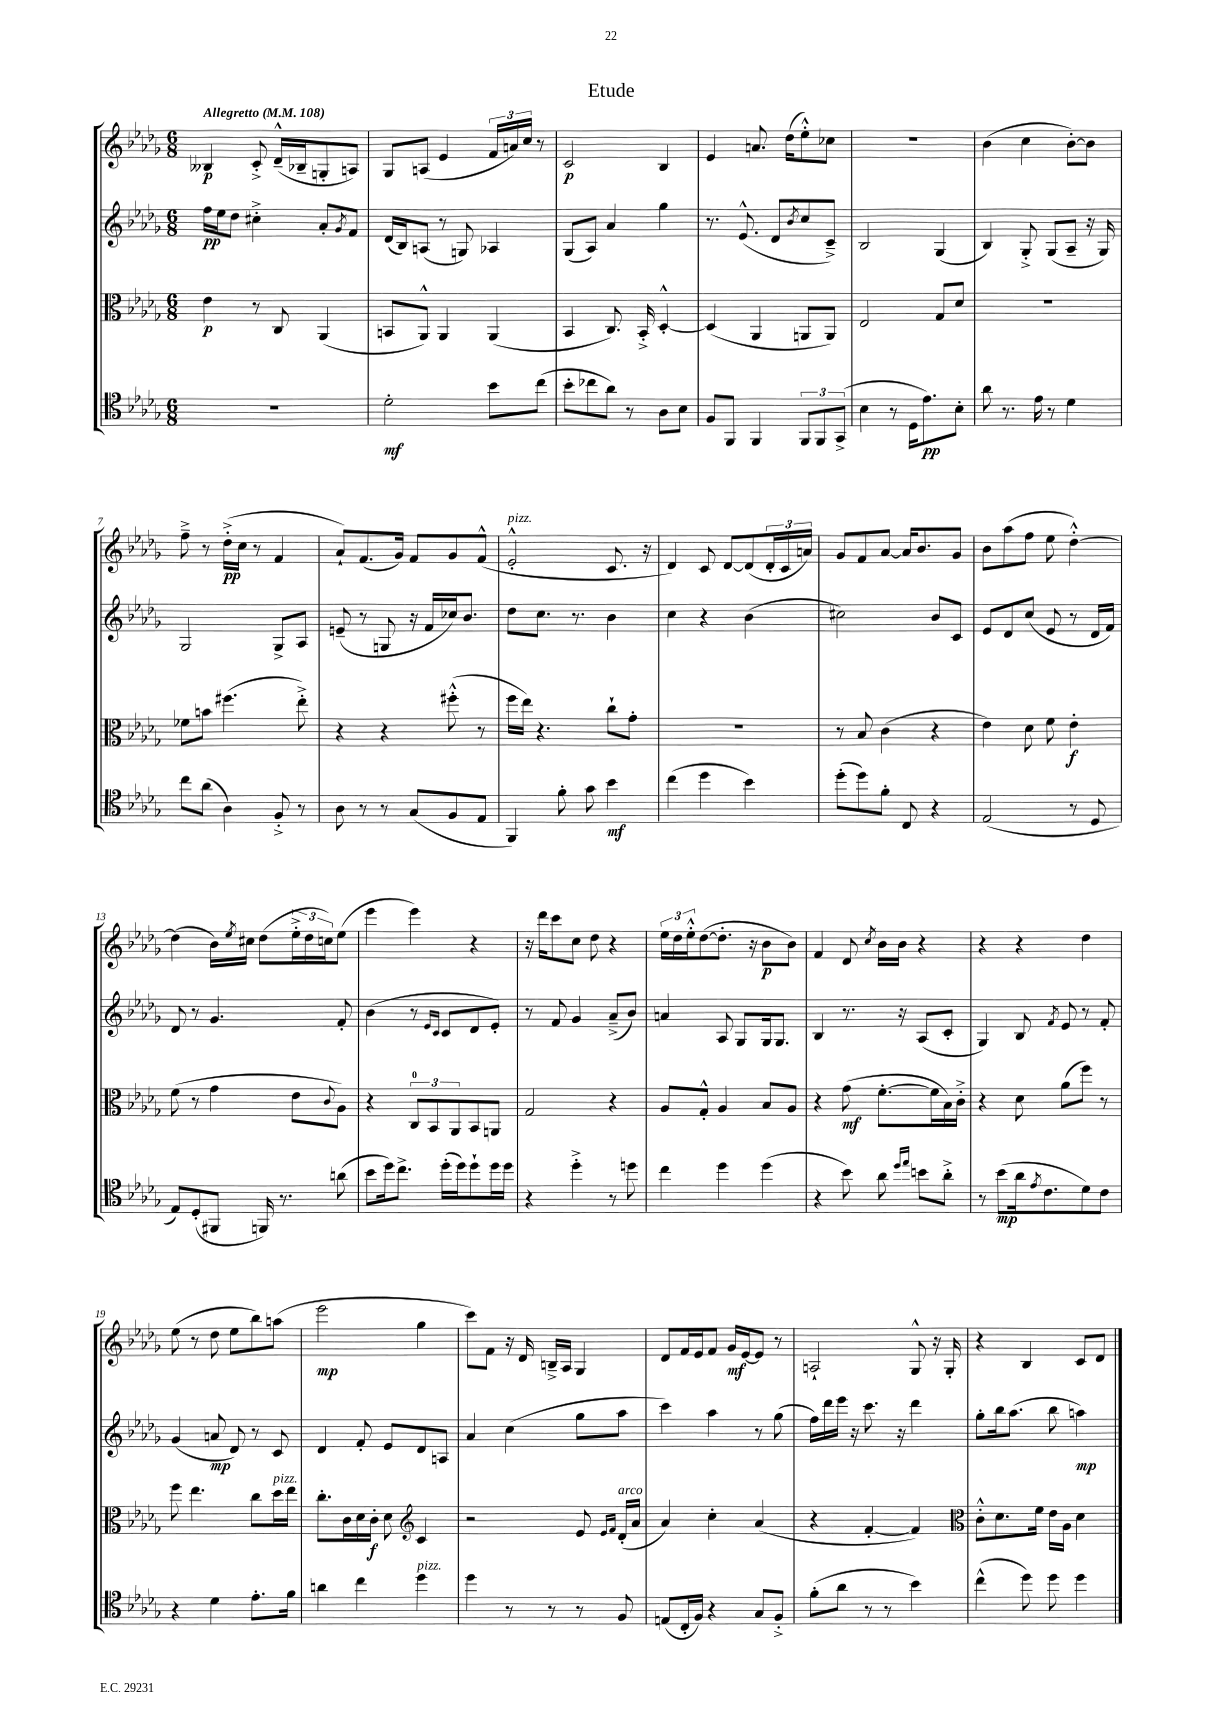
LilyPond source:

\header { title = "Etude" }
<<
\new StaffGroup <<
\new Staff = "s0" {
    \clef treble \key des \major \numericTimeSignature \time 6/8 \tempo "Allegretto" 4 = 108
    beses4\p c'8-.-> des'16---^( bes16-- g8-. a8) |
    ges8 a8( ees'4 \tuplet 3/2 { f'16 a'16) c''16 } r8 |
    c'2\p bes4 |
    ees'4 a'8. des''16( ees''8-.-^) ces''8 |
    R2. |
    bes'4( c''4 bes'8~-.) bes'8 |
    f''8---> r8 des''16-.->\pp( c''16 r8 f'4 |
    aes'8-!) f'8.( ges'16) f'8 ges'8 f'8-^( |
    ees'2-.-^^\markup { \italic "pizz." } c'8. r16 |
    des'4) c'8 des'8~ des'8( \tuplet 3/2 { des'16-. c'16 a'16) } |
    ges'8 f'8 aes'8~ aes'16 bes'8. ges'8 |
    bes'8 aes''8( f''8 ees''8 des''4~-.-^) |
    des''4( bes'16) \acciaccatura { ees''8 } cis''16 des''8( \tuplet 3/2 { ees''16-.-> des''16 c''16) } ees''8( |
    ees'''4 ees'''4) r4 |
    r16 des'''16 c'''8 c''8 des''8 r4 |
    \tuplet 3/2 { ees''16 des''16 ees''16-.-^ } des''8~( des''8.-. r16 bes'8\p bes'8) |
    f'4 des'8 \acciaccatura { c''8 } bes'16 bes'16 r4 |
    r4 r4 des''4 |
    ees''8( r8 des''8 ees''8 bes''8) a''8( |
    ees'''2\mp ges''4 |
    c'''8) f'8 r16 des'16 b16---> aes16 ges4 |
    des'8 f'16 ees'16 f'8 ges'16\mf ees'16~ ees'8 r8 |
    a2-! ges8-^ r16 ges16-. |
    r4 bes4 c'8 des'8 \bar "|." |
}
\new Staff = "s1" {
    \clef treble \key des \major \numericTimeSignature \time 6/8
    f''16\pp ees''16 des''8 cis''4-.-> aes'8-. \acciaccatura { ges'8 } f'8 |
    des'16( bes16) a8( r8 g8) aes4 |
    ges8( aes8) aes'4 ges''4 |
    r8. ees'8.-^( des'8 \acciaccatura { bes'8 } c''8 c'8--->) |
    bes2 ges4( |
    bes4) ges8-.-> ges8( aes8-- r16 ges16) |
    ges2 ges8-> aes8 |
    e'8--( r8 g8 r16 f'16 ces''16) bes'8. |
    des''8 c''8. r8. bes'4 |
    c''4 r4 bes'4( |
    cis''2) bes'8 c'8 |
    ees'8 des'8 c''8( ees'8 r8 des'16 f'16) |
    des'8 r8 ges'4. f'8-. |
    bes'4( r8 \grace { ees'16 c'16 } c'8 des'8 ees'8-.) |
    r8 f'8 ges'4 aes'8--->( bes'8) |
    a'4 aes8 ges8 ges16 ges8. |
    bes4 r8. r16 aes8( c'8-. |
    ges4) bes8 \acciaccatura { f'8 } ees'8 r8 f'8-. |
    ges'4( a'8\mp des'8) r8 c'8 |
    des'4 f'8-. ees'8 des'8 a8 |
    aes'4 c''4( ges''8 aes''8 |
    c'''4) aes''4 r8 ges''8( |
    f''16) des'''16 ees'''16 r16 c'''8. r16 des'''4 |
    ges''8-. bes''16 aes''8.( bes''8 a''4\mp) \bar "|." |
}
\new Staff = "s2" {
    \clef alto \key des \major \numericTimeSignature \time 6/8
    ees'4\p r8 c8 aes,4( |
    b,8 aes,8-^) aes,4 aes,4( |
    bes,4 c8.) bes,16-.-> des4~-.-^ |
    des4( aes,4 a,8 a,8) |
    ees2 ges8 des'8 |
    R2. |
    fes'8 b'8 fis''4.( ees''8-.->) |
    r4 r4 fis''8-.-^( r8 |
    f''16 ees''16) r4. c''8-! ges'8-. |
    R2. |
    r8 bes8 c'4( r4 |
    ees'4) des'8 f'8 ees'4-.\f |
    f'8( r8 ges'4 ees'8 \appoggiatura { c'8 } aes8) |
    r4 \tuplet 3/2 { c8-0 bes,8 aes,8 } bes,8 a,8 |
    ges2 r4 |
    aes8 ges8-.-^ aes4 bes8 aes8 |
    r4 ges'8\mf( f'8.~-. f'16 bes16) c'16-.-> |
    r4 des'8 aes'8( f''8) r8 |
    f''8 ees''4. c''8 des''16^\markup { \italic "pizz." } ees''16 |
    c''8.-. c'16 des'16 c'16-.\f des'8 \clef treble c'4 |
    r2 ees'8 \grace { ees'16 f'16 } des'16-.^\markup { \italic "arco" }( aes'16 |
    aes'4) c''4-. aes'4( |
    r4 f'4~-. f'4) |
    \clef alto c'8-.-^ des'8. f'16 ees'16 aes16 des'4 \bar "|." |
}
\new Staff = "s3" {
    \clef tenor \key des \major \numericTimeSignature \time 6/8
    R2. |
    des'2-.\mf bes'8 c''8( |
    bes'8-. ces''8 aes'8) r8 aes8 bes8 |
    f8 f,8 f,4 \tuplet 3/2 { f,8 f,8 ges,8->( } |
    bes4 r8 des16 ees'8.\pp) bes8-. |
    aes'8 r8. ees'16 r8 des'4 |
    c''8 aes'8( aes4) f8-.-> r8 |
    aes8 r8 r8 ges8( f8 ees8 |
    f,4) f'8-. ges'8 bes'4\mf |
    c''4( des''4 bes'4) |
    des''8-.( des''8) f'8-. c8 r4 |
    ees2( r8 des8 |
    ees8) des8-.( fis,8 f,16) r8. a'8( |
    bes'8 des''16) c''8.-> des''16-.( des''16) des''8-! des''16 des''16 |
    r4 des''4-.-> r8 d''8 |
    c''4 des''4 des''4( |
    r4 bes'8) aes'8 \grace { des''16 ees''16 } b'8 aes'8-.-> |
    r8 bes'8\mp( aes'16 \acciaccatura { ees'8 } c'8. des'8) c'8 |
    r4 des'4 ees'8.-. f'16 |
    a'4 c''4 des''4^\markup { \italic "pizz." } |
    des''4 r8 r8 r8 f8 |
    e8( c16-. f16) r4 ges8 f8-.-> |
    f'8-.( aes'8 r8 r8 bes'4) |
    c''4-^( des''8) des''8 des''4 \bar "|." |
}
>>
>>
